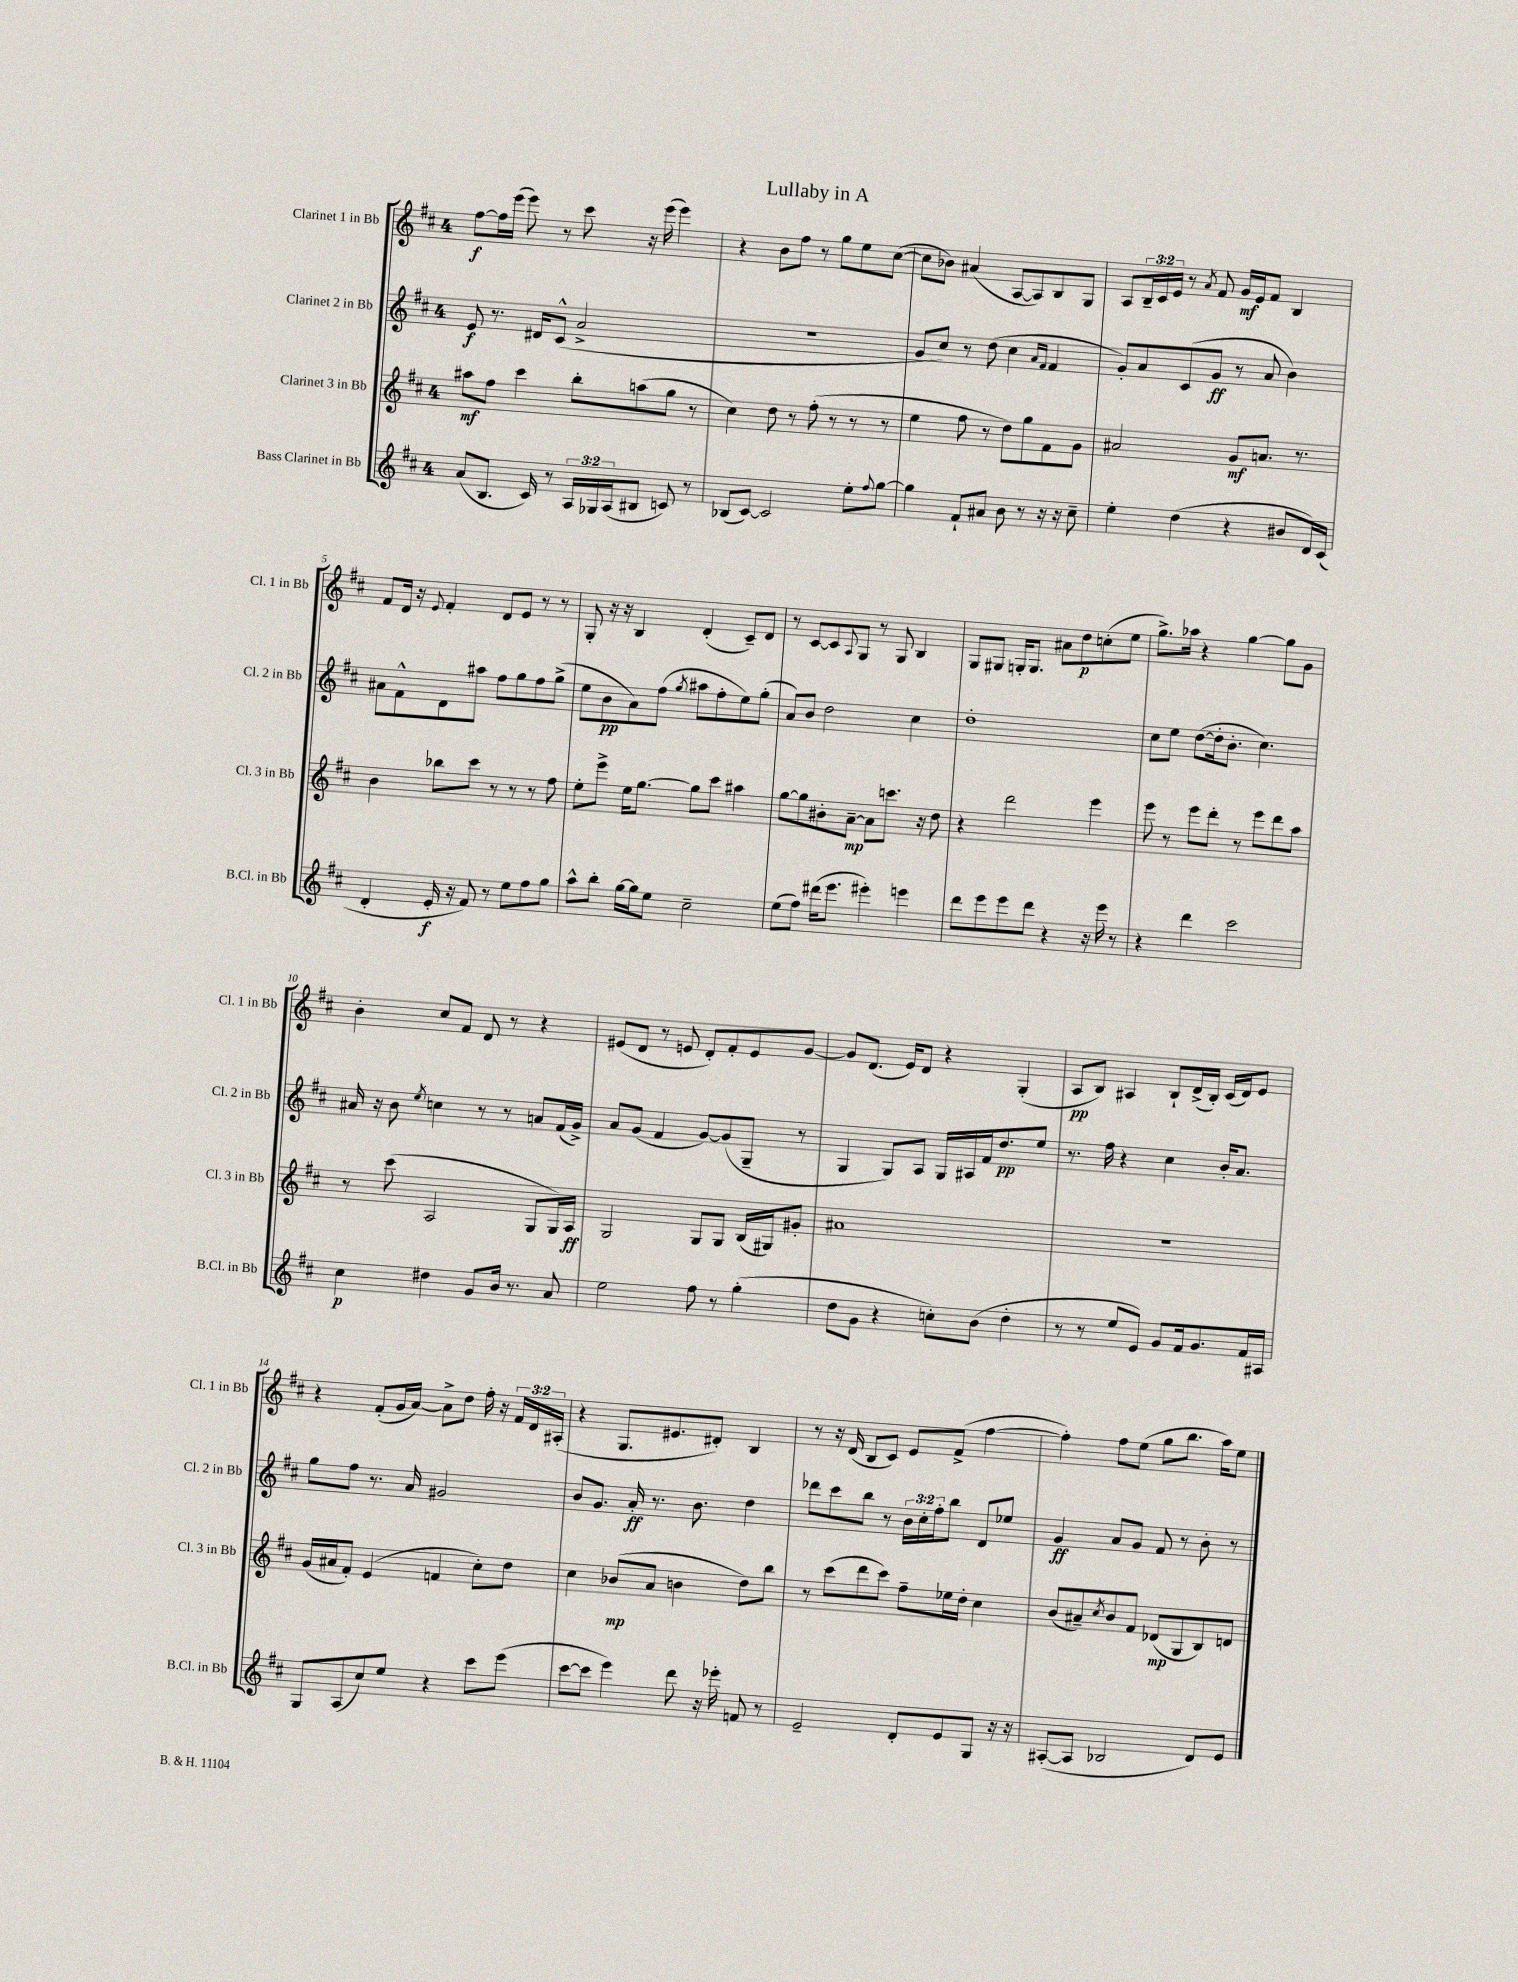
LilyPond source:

\header { title = "Lullaby in A" }
<<
\new StaffGroup <<
\new Staff = "s0" \with { instrumentName = "Clarinet 1 in Bb" shortInstrumentName = "Cl. 1 in Bb" } {
    \clef treble \key d \major \once \override Staff.TimeSignature.style = #'single-digit \time 4/4 \override Staff.TupletNumber.text = #tuplet-number::calc-fraction-text
    fis''8~\f fis''16 e'''16( e'''8) r8 cis'''8 r16 e'''16( e'''4) |
    r4 b'8 fis''8 r8 g''8 e''8 cis''8~( |
    cis''8 bes'8) ais'4( a8~ a8) b8 g8 |
    a8 \tuplet 3/2 { b16-- cis'16 e'16 } r8 \acciaccatura { a'8 } fis'8 g'16\mf e'16 fis'8 b4 |
    fis'8 d'16 r16 \appoggiatura { e'8 } fis'4-. d'8 e'8 r8 r8 |
    g8-. r16 r16 b4 d'4-.( cis'8--) d'8 |
    r8 cis'8~ cis'8 \appoggiatura { a8 } g8 r8 g8 b4 |
    g8 gis8 g16-. g8. ais'8 d''8\p c''8-.( e''8 |
    g''8.->) aes''16 r4 g''4~ g''8 g'8 |
    b'4-. cis''8 fis'8 d'8 r8 r4 |
    eis'8( d'8 r8 e'8 d'8-.) fis'8-. e'8 g'8~ |
    g'8 d'8.( e'16) d'8 r4 g4-.( |
    a8\pp b8) ais4 b8-! d'16->( b16-.) cis'16( d'16) e'8 |
    r4 fis'8-.( g'16 a'16~) a'8-> d''8 fis''16-. r16 \tuplet 3/2 { fis'16 d'16 ais16-.( } |
    r4 g8. eis'8. dis'8-.) b4 |
    r8 r16 d'16( b8 cis'8) e'8 fis'8->( fis''4~ |
    fis''4-.) fis''8 e''8( g''8 b''8. a''16) e''8 \bar "|." |
}
\new Staff = "s1" \with { instrumentName = "Clarinet 2 in Bb" shortInstrumentName = "Cl. 2 in Bb" } {
    \clef treble \key d \major \once \override Staff.TimeSignature.style = #'single-digit \time 4/4 \override Staff.TupletNumber.text = #tuplet-number::calc-fraction-text
    e'8\f r8. dis'16 cis'8-^( a'2-> |
    R1 |
    g'8 cis''8) r8 d''8( cis''4 \grace { a'16 fis'16 } fis'4 |
    g'8-.) a'8 cis'8( g'8\ff r8 a'8 b'4) |
    ais'8 fis'8-^ d'8 ais''8 fis''8 g''8 fis''8 g''8->( |
    e''8 b'8\pp a'8) fis''8( \acciaccatura { g''8 } ais''8 fis''8-. e''8) g''8-.( |
    a'8) b'8 d''2 cis''4 |
    d''1-. |
    cis''8 e''8 d''8~( d''16-. b'8.-. cis''4.) |
    ais'16 r16 b'8 \acciaccatura { e''8 } c''4 r8 r8 a'8 fis'16( g'16->) |
    a'8 g'8( fis'4 g'8~) g'8( g8-- r8 |
    g4 g8) a8 g16 ais16 fis'16 d''8.\pp e''8 |
    r8. fis''16 r4 cis''4 b'16-. a'8. |
    g''8 fis''8 r8. a'16 gis'2 |
    b'8 g'8. a'16-.\ff r8. b'8. d''4 |
    des'''8 cis'''8 b''8 r8 \tuplet 3/2 { b'16 cis''16-. fis''16-. } b''8 d'8 ees''8 |
    g'4\ff a'8 g'8 fis'8 r8 b'8-. r8 \bar "|." |
}
\new Staff = "s2" \with { instrumentName = "Clarinet 3 in Bb" shortInstrumentName = "Cl. 3 in Bb" } {
    \clef treble \key d \major \once \override Staff.TimeSignature.style = #'single-digit \time 4/4
    ais''8\mf fis''8 cis'''4 b''8-. a''8( g''8 r8 |
    cis''4) d''8 r8 fis''8-.( r8 r8 r8 |
    e''4 fis''8 r8 d''8) g''8 fis'8 g'8 |
    ais'2 g'8\mf a'8. r8. |
    b'4 bes''8 cis'''8 r8 r8 r8 fis''8 |
    e''8-. e'''8-> e''16 g''8.~ g''8 cis'''8 ais''4 |
    g''8~ g''8 bis'8-. a'8~--\mp a'8 c'''8. r16 d''8 |
    r4 d'''2 e'''4 |
    e'''8 r8 e'''8 d'''8-. r8 e'''8 d'''8 a''8 |
    r8 cis'''8( a2 g8 g16) a16\ff |
    g2 g8 g8 b16( gis16) gis'8-. |
    ais'1 |
    R1 |
    g'16( ais'16 fis'8-.) e'4( f'4 cis''8-.) d''8 |
    cis''4 bes'8\mp( a'8 b'4 d''8) b''8 |
    r8 cis'''8( d'''8 cis'''8) fis''8-- ees''16 d''16-. cis''4 |
    b'8( ais'8--) \acciaccatura { cis''8 } b'8 fis'8 des'8\mp( g8 b8) d'8 \bar "|." |
}
\new Staff = "s3" \with { instrumentName = "Bass Clarinet in Bb" shortInstrumentName = "B.Cl. in Bb" } {
    \clef treble \key d \major \once \override Staff.TimeSignature.style = #'single-digit \time 4/4 \override Staff.TupletNumber.text = #tuplet-number::calc-fraction-text
    a'8( b8. cis'16) r8 \tuplet 3/2 { a16 ges16 a16( } bis8 c'8) r8 |
    bes8( cis'8~) cis'2 e''8-. \appoggiatura { fis''8 } g''8~ |
    g''4 fis'8-! ais'8 b'8 r8 r16 r16 cis''8-- |
    e''4-. d''4( r4 bis'8 d'16) cis'16( |
    d'4-. e'16-.\f r16 fis'8) r8 e''8 fis''8 g''8 |
    a''8-^ b''8-. g''16~ g''16 e''8 cis''2-- |
    e''8( fis''8) dis'''16( e'''8. eis'''4-.) e'''4 |
    d'''8 e'''8 e'''8 d'''8 r4 r16 e'''16 r8 |
    r4 d'''4 cis'''2 |
    cis''4\p dis''4 g'8 b'16 r8. a'8 |
    e''2 fis''8 r8 g''4-.( |
    d''8 g'8 r4 c''8-.) b'8( d''4-. |
    r8 r8 e''8 e'8) g'8 fis'16 g'8. fis'16 ais16 |
    g8 a8( cis''8) e''8 r4 cis'''8 e'''8( |
    cis'''8~ cis'''8 e'''4) d'''8 r16 ees'''16-. f'8 r8 |
    e'2-- d'8-. e'8 g8 r16 r16 |
    ais8~-.( ais8 bes2 d'8) e'8 \bar "|." |
}
>>
>>
